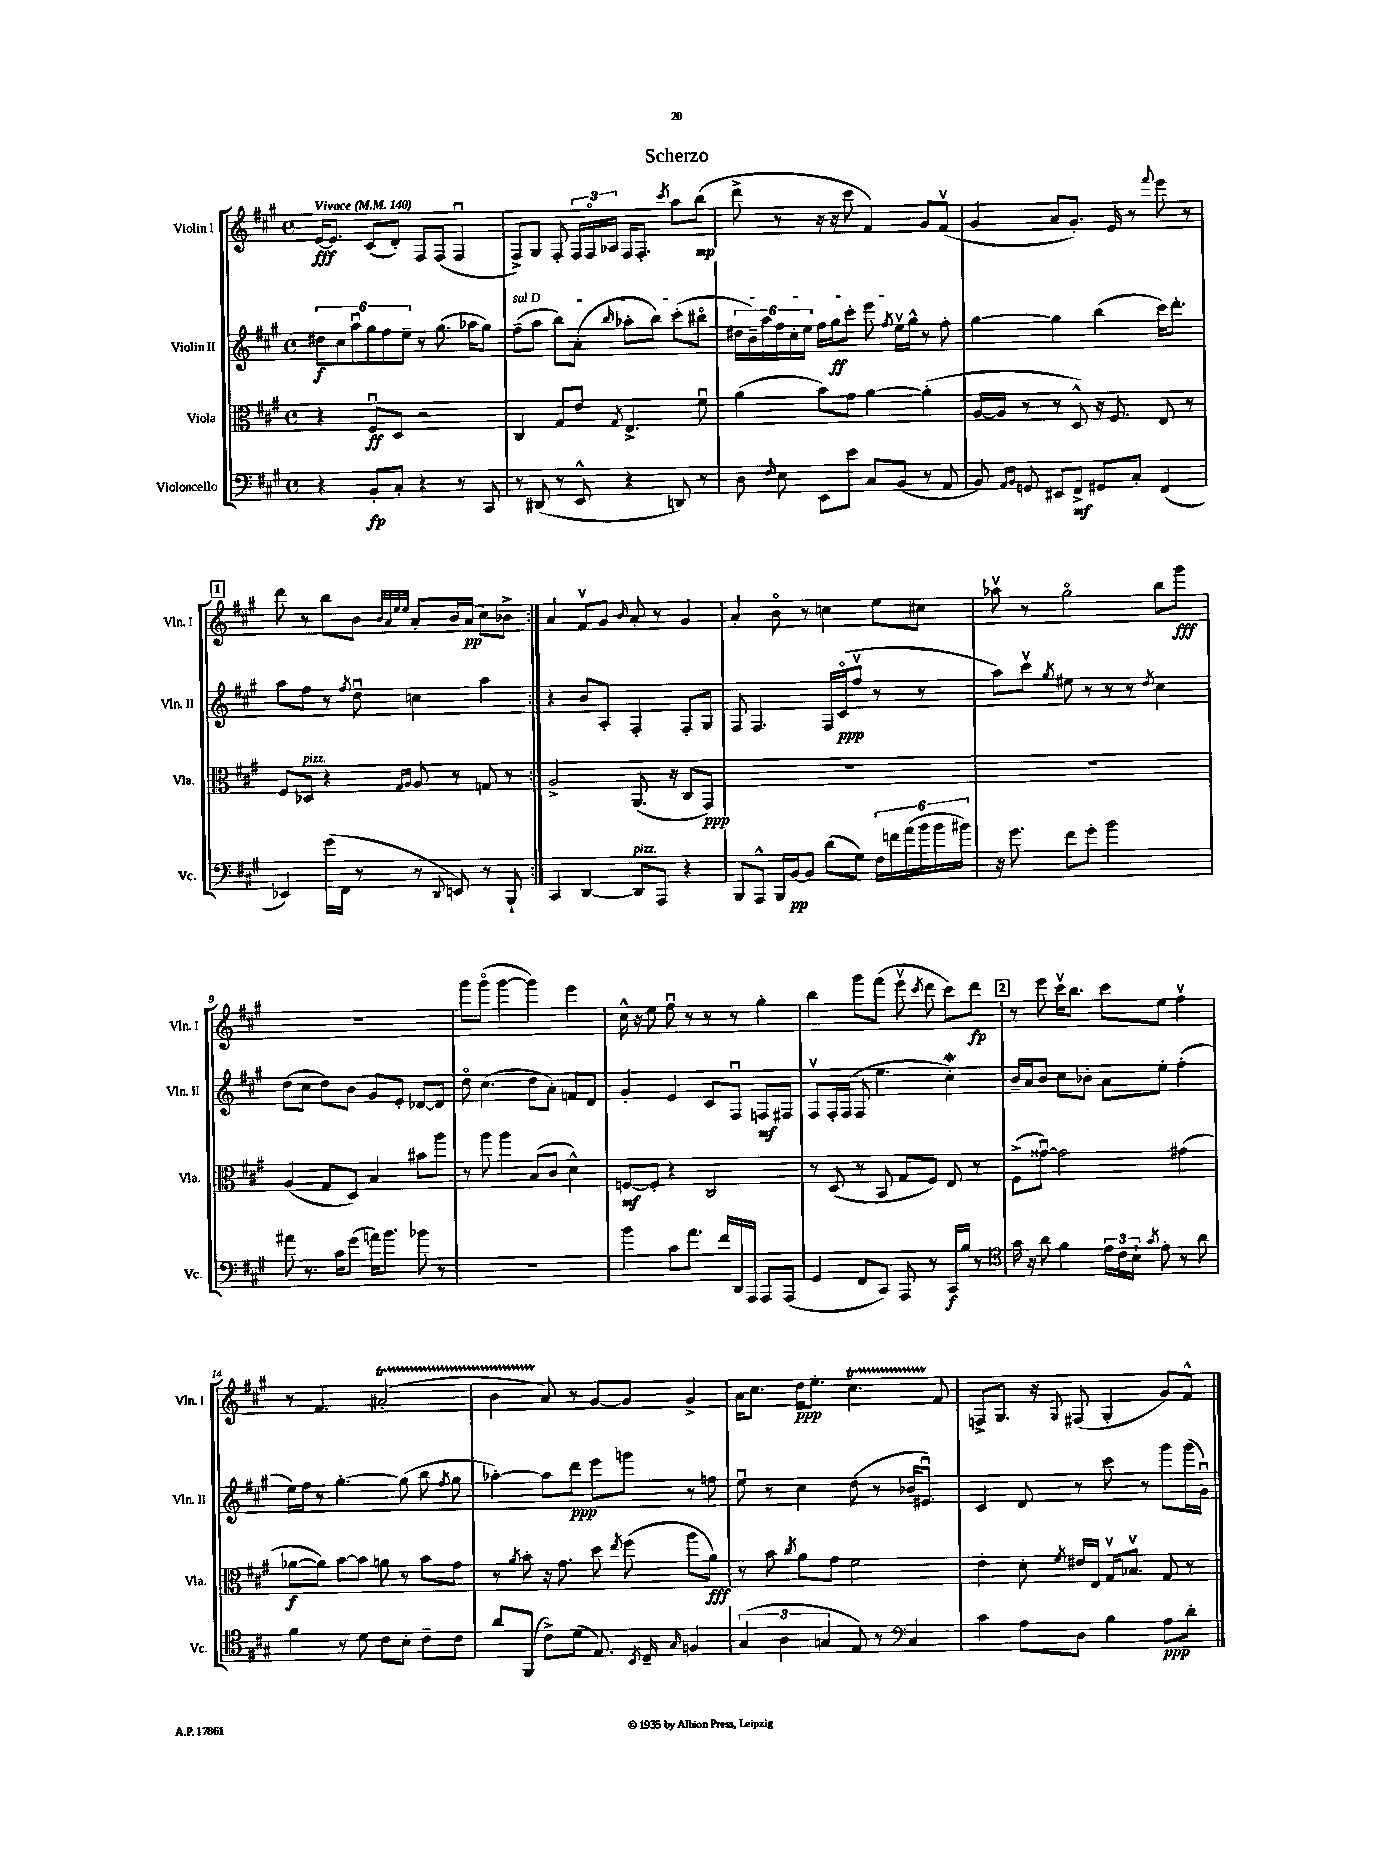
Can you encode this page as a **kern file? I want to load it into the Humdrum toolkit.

**kern	**dynam	**kern	**dynam	**kern	**dynam	**kern	**dynam
*part4	*part4	*part3	*part3	*part2	*part2	*part1	*part1
*staff4	*staff4	*staff3	*staff3	*staff2	*staff2	*staff1	*staff1
*I"Violoncello	*	*I"Viola	*	*I"Violin II	*	*I"Violin I	*
*I'Vc.	*	*I'Vla.	*	*I'Vln. II	*	*I'Vln. I	*
*clefF4	*	*clefC3	*	*clefG2	*	*clefG2	*
*k[f#c#g#]	*	*k[f#c#g#]	*	*k[f#c#g#]	*	*k[f#c#g#]	*
*M4/4	*	*M4/4	*	*M4/4	*	*M4/4	*
*met(c)	*	*met(c)	*	*met(c)	*	*met(c)	*
*MM140	*	*MM140	*	*MM140	*	*MM140	*
=1	=1	=1	=1	=1	=1	=1	=1
!	!	!	!	!	!	!LO:TX:a:B:t=Vivace	!
4r	.	4r	.	12dd#X\L	f	[16e/KL	fff
.	.	.	.	.	.	8.e/J]	.
.	.	.	.	12cc#\	.	.	.
.	.	.	.	12aau\	.	.	.
8BB'/L	fp	8F#u/L	ff	12gg#\	.	(8c#/L	.
.	.	.	.	12ff#\	.	.	.
8C#'/J	.	8D/J	.	.	.	8d'/J)	.
.	.	.	.	12ee~\J	.	.	.
4r	.	2r	.	8r	.	8F#/L	.
.	.	.	.	(8.gg#\	.	(8F#/J	.
8r	.	.	.	.	.	4F#u/	.
.	.	.	.	16aa-X\KL	.	.	.
8CC#/	.	.	.	8gg#\J)	.	.	.
=2	=2	=2	=2	=2	=2	=2	=2
!	!	!	!	!LO:TX:a:i:t=sul D	!	!	!
8r	.	4C#/	.	(8ff#~\L	.	8F#^/L)	.
(8DD#X/	.	.	.	8aa\J	.	8G#/J	.
8r	.	8G#/L	.	8bb\L)	.	8F#'/	.
8EE^^/	.	8e/J	.	(8a'\J	.	24F#/LL	.
.	.	.	.	.	.	24F#/	.
.	.	.	.	.	.	24A-X/JJ	.
.	.	8qG#/	.	16qqbb/	.	.	.
4r	.	4.E^/	.	8aa-X'\L	.	16F#/KL	.
.	.	.	.	.	.	8.F#'/J	.
.	.	.	.	8bb\J)	.	.	.
.	.	.	.	.	.	8qccc#/	.
8DDn/)	.	.	.	(8ccc#'\L	.	8aa\L	.
8r	.	8f#u\	.	8bb#X\J	.	(8bb\J	mp
=3	=3	=3	=3	=3	=3	=3	=3
8D\	.	(4a\	.	24dd#X\LL	.	8ddd^\	.
.	.	.	.	24b~\)	.	.	.
.	.	.	.	24aa\	.	.	.
16qqF#/	.	.	.	.	.	.	.
8E\	.	.	.	24ff#\	.	8r	.
.	.	.	.	24cc#'\	.	.	.
.	.	.	.	24ee\JJ	.	.	.
8EE\L	.	8b\L)	.	16ff#\LL	.	16r	.
.	.	.	.	16gg#\J	ff	16r	.
8e\J	.	8g#\J	.	8ccc#'\J	.	8ccc#\	.
8C#/L	.	[4a\	.	8eee\	.	4f#/)	.
.	.	.	.	8qff#/	.	.	.
(8BB/J	.	.	.	16eev\LL	.	.	.
.	.	.	.	16gg#^^\JJ	.	.	.
8r	.	(4a'\]	.	8r	.	8g#/L	.
8AA/	.	.	.	8ff#'\	.	(8f#v/J	.
=4	=4	=4	=4	=4	=4	=4	=4
8BB/)	.	[16A/LL	.	[4gg#\	.	4g#/	.
.	.	16A/JJ]	.	.	.	.	.
16qqAA/LL	.	.	.	.	.	.	.
16qqBB/JJ	.	.	.	.	.	.	.
8GGn/	.	8r	.	.	.	.	.
8EE#X/L	.	8r	.	4gg#\]	.	8a/L	.
8FF#^/J	mf	8D^^/)	.	.	.	8.g#'/J)	.
8GG#X/L	.	16r	.	(4bb\	.	.	.
.	.	8.F#/	.	.	.	16e/	.
8C#'/J	.	.	.	.	.	8r	.
.	.	.	.	.	.	8qqfff#/	.
(4FF#/	.	8E/	.	16ccc#\KL)	.	8eee\	.
.	.	.	.	8.ddd'\J	.	.	.
.	.	8r	.	.	.	8r	.
!!LO:LB:g=z
!!LO:REH:place=s1:t=1
=5	=5	=5	=5	=5	=5	=5	=5
4EE-X/)	.	8F#/L	.	8aa\L	.	8ddd\	.
!	!	!LO:TX:a:i:t=pizz.	!	!	!	!	!
.	.	8D-X/J	.	8ff#\J	.	8r	.
(16g#\LL	.	4r	.	8r	.	8bb\L	.
16FF#\JJ	.	.	.	.	.	.	.
.	.	.	.	8qff#/	.	.	.
8r	.	.	.	8ddu\	.	8b\J	.
.	.	.	.	.	.	32qqb/LLL	.
.	.	.	.	.	.	32qqa/	.
.	.	16qqG#/LL	.	.	.	32qqee/	.
.	.	16qqA/JJ	.	.	.	32qqee/JJJ	.
8r	.	8A/	.	4ccn\	.	8a'/L	.
8qqDD/	.	.	.	.	.	.	.
8EEn/)	.	8r	.	.	.	16b/L	.
.	.	.	.	.	.	(16a/JJ	pp
8r	.	8Gn/	.	4aa\	.	8cc#\L)	.
8BBB`/	.	8r	.	.	.	8b-X^\J	.
=6:|!	=6:|!	=6:|!	=6:|!	=6:|!	=6:|!	=6:|!	=6:|!
4CC#/	.	2A^/	.	4r	.	4a/	.
[4DD/	.	.	.	8b/L	.	8f#v/L	.
.	.	.	.	8A'/J	.	8g#/J	.
.	.	.	.	.	.	16qqb/	.
!LO:TX:a:i:t=pizz.	!	!	!	!	!	!	!
8DD/L]	.	(8.AA/	.	4F#'/	.	8a'/	.
8AAA/J	.	.	.	.	.	8r	.
.	.	16r	.	.	.	.	.
4r	.	8C#/L	.	8F#'/L	.	4g#/	.
.	.	8GG#/J)	ppp	8G#/J	.	.	.
=7	=7	=7	=7	=7	=7	=7	=7
8BBB/L	.	1r	.	8F#/	.	4a'/	.
8AAA^^/J	.	.	.	4.F#/	.	.	.
16BBB/LL	.	.	.	.	.	8b\	.
[16BB/J	pp	.	.	.	.	.	.
8BB/J]	.	.	.	.	.	8r	.
(8d\L	.	.	.	16F#/LL	.	4ccn\	.
.	.	.	.	(16c#/J	ppp	.	.
8G#\J)	.	.	.	8ff#v/J	.	.	.
24F#\LL	.	.	.	8r	.	8ee\L	.
24fn\	.	.	.	.	.	.	.
(24a\	.	.	.	.	.	.	.
24b\	.	.	.	8r	.	8cc#X\J	.
24b\	.	.	.	.	.	.	.
24b#X\JJ)	.	.	.	.	.	.	.
=8	=8	=8	=8	=8	=8	=8	=8
16r	.	1r	.	8aa\L)	.	8aa-Xv\	.
8.g#\	.	.	.	.	.	.	.
.	.	.	.	8ccc#v\J	.	8r	.
.	.	.	.	8qgg#/	.	.	.
8f#\L	.	.	.	8ee#X\	.	2gg#\	.
8g#'\J	.	.	.	8r	.	.	.
2b\	.	.	.	8r	.	.	.
.	.	.	.	8r	.	.	.
.	.	.	.	8qdd/	.	.	.
.	.	.	.	4cc#\	.	8bb\L	.
.	.	.	.	.	.	8ggg#\J	fff
!!LO:LB:g=z
=9	=9	=9	=9	=9	=9	=9	=9
8a#X\	.	(4A/	.	(8dd\L	.	1r	.
8.r	.	.	.	8cc#\J	.	.	.
.	.	8G#/L	.	8dd\L)	.	.	.
16c#\KL	.	.	.	.	.	.	.
(8g#\J	.	8D/J)	.	8b\J	.	.	.
16an\KL)	.	4B/	.	8g#/L	.	.	.
8.b\J	.	.	.	.	.	.	.
.	.	.	.	8e'/J	.	.	.
8b-X\	.	8b#X\L	.	[8d-X/L	.	.	.
8r	.	8aa\J	.	8d-/J]	.	.	.
=10	=10	=10	=10	=10	=10	=10	=10
1r	.	8r	.	8dd\	.	8ggg#\L	.
.	.	8aa\	.	(4.cc#\	.	(8ggg#\J	.
.	.	4aa\	.	.	.	[4ggg#\	.
.	.	(8B/L	.	8dd\L	.	4ggg#\])	.
.	.	8c#/J	.	8a'\J)	.	.	.
.	.	4d^^\)	.	8fn/L	.	4eee\	.
.	.	.	.	8d/J	.	.	.
=11	=11	=11	=11	=11	=11	=11	=11
4b\	.	[8Fn/L	mf	4g#'/	.	16cc#^^\	.
.	.	.	.	.	.	16r	.
.	.	8F'/J]	.	.	.	8ee\	.
8c#\L	.	4r	.	4e/	.	8ff#u\	.
8.a\J	.	.	.	.	.	8r	.
.	.	2C#/	.	8c#/L	.	8r	.
16f#/LL	.	.	.	.	.	.	.
16DD/	.	.	.	8F#u/J	.	8r	.
16AAA/JJ	.	.	.	.	.	.	.
8AAA/L	.	.	.	8Fn/L	mf	4gg#'\	.
(8AAA/J	.	.	.	8F#X/J	.	.	.
=12	=12	=12	=12	=12	=12	=12	=12
4GG#/	.	8r	.	8F#v/L	.	4bb\	.
.	.	(8D/	.	16F#'/L	.	.	.
.	.	.	.	(16F#/JJ	.	.	.
8FF#/L	.	8r	.	8F#/	.	8ggg#\L	.
8CC#/J)	.	8BB/	.	4.ee\	.	(8fff#\J	.
8AAA/	.	8G#/L	.	.	.	8eeev\	.
.	.	.	.	.	.	8qccc#/	.
8r	.	8F#/J)	.	.	.	8ddd\	.
16CC#/LL	f	8E/	.	4cc#W'\)	.	8ccc#\L)	.
16B/JJ	.	.	.	.	.	.	.
8r	.	8r	.	.	.	8ddd\J	fp
!!LO:REH:place=s1:t=2
=13	=13	=13	=13	=13	=13	=13	=13
*clefC4	*	*	*	*	*	*	*
16g#\	.	(8F#^\L	.	16b~/LL	.	8r	.
16r	.	.	.	16a/J	.	.	.
8a\	.	[8g##Xu\J)	.	8b/J	.	8eee\	.
4f#\	.	2g##\]	.	8cc#\L	.	16ccc#v\KL	.
.	.	.	.	.	.	8.bb\J	.
.	.	.	.	8b-X'\J	.	.	.
24e\LL	.	.	.	8a\L	.	8ccc#\L	.
24c#\	.	.	.	.	.	.	.
24B`\JJ	.	.	.	.	.	.	.
8qg#/	.	.	.	.	.	.	.
8e'\	.	.	.	8ee'\J	.	8ee\J	.
8r	.	(4g#X\	.	(4ff#'\	.	4ff#v\	.
8a\	.	.	.	.	.	.	.
!!LO:LB:g=z
=14	=14	=14	=14	=14	=14	=14	=14
4f#\	.	[8a-X\L	f	16ee\LL)	.	8r	.
.	.	.	.	16ff#\JJ	.	.	.
.	.	8a-\J])	.	8r	.	4.f#/	.
8r	.	[8b\L	.	[4.gg#'\	.	.	.
8d\	.	8b\J]	.	.	.	.	.
8c#\L	.	8an\	.	.	.	(2a#Xt'/	.
8B'\J	.	8r	.	(8gg#\]	.	.	.
8c#~\L	.	8b\L	.	8bb\	.	.	.
.	.	.	.	8qff#/	.	.	.
8c#\J	.	8g#\J	.	8gg#\	.	.	.
=15	=15	=15	=15	=15	=15	=15	=15
8a/L	.	8r	.	[4aa-X'\)	.	4bTTT\	.
.	.	8qa/	.	.	.	.	.
(8FF#/J	.	8b'\	.	.	.	.	.
8c#^\L)	.	16r	.	8aa-\L]	.	8a/)	.
.	.	8.g#\	.	.	.	.	.
(8d\J	.	.	.	8ddd\J	ppp	8r	.
8.E/)	.	8dd\	.	8eee\L	.	[8g#/L	.
.	.	8qee/	.	.	.	.	.
.	.	(8ff#\	.	8gggn\J	.	8g#/J]	.
8qBB/	.	.	.	.	.	.	.
16C#~/	.	.	.	.	.	.	.
16qqG#/	.	.	.	.	.	.	.
4Fn/	.	8aa\L	.	8r	.	4g#^/	.
.	.	8a\J)	fff	8ffn\	.	.	.
=16	=16	=16	=16	=16	=16	=16	=16
(6G#/	.	8r	.	8eeu\	.	16a\KL	.
.	.	.	.	.	.	8.cc#\J	.
.	.	8b\	.	8r	.	.	.
6A\	.	.	.	.	.	.	.
.	.	8qcc#/	.	.	.	.	.
.	.	8a\L	.	4cc#\	.	16dd\KL	ppp
.	.	.	.	.	.	8.ee'\J	.
6Gn/	.	.	.	.	.	.	.
.	.	8g#\J	.	.	.	.	.
8E/)	.	2f#\	.	(8dd\	.	4.cc#t\	.
8r	.	.	.	8r	.	.	.
*clefF4	*	*	*	*	*	*	*
4C#/	.	.	.	16b-X/KL	.	.	.
.	.	.	.	8.e#Xu/J)	.	.	.
.	.	.	.	.	.	8f#/	.
=17	=17	=17	=17	=17	=17	=17	=17
4c#\	.	4e'\	.	4c#/	.	8Fn^/L	.
.	.	.	.	.	.	8.G#/J	.
8A\L	.	8d'\	.	8d/	.	.	.
.	.	.	.	.	.	16r	.
.	.	8qf#/	.	.	.	8qqG#/	.
8D\J	.	16e#X/LL	.	8r	.	(8F#X/	.
.	.	16E/JJ	.	.	.	.	.
4B\	.	16G#v/KL	.	8ccc#\	.	4G#'/	.
.	.	8.B-Xv/J	.	.	.	.	.
.	.	.	.	8r	.	.	.
8A\L	ppp	8G#/	.	8ggg#\L	.	8g#/L)	.
8d'\J	.	8r	.	(16ggg#\L	.	8f#^^/J	.
.	.	.	.	16g#u\JJ)	.	.	.
==	==	==	==	==	==	==	==
*-	*-	*-	*-	*-	*-	*-	*-
